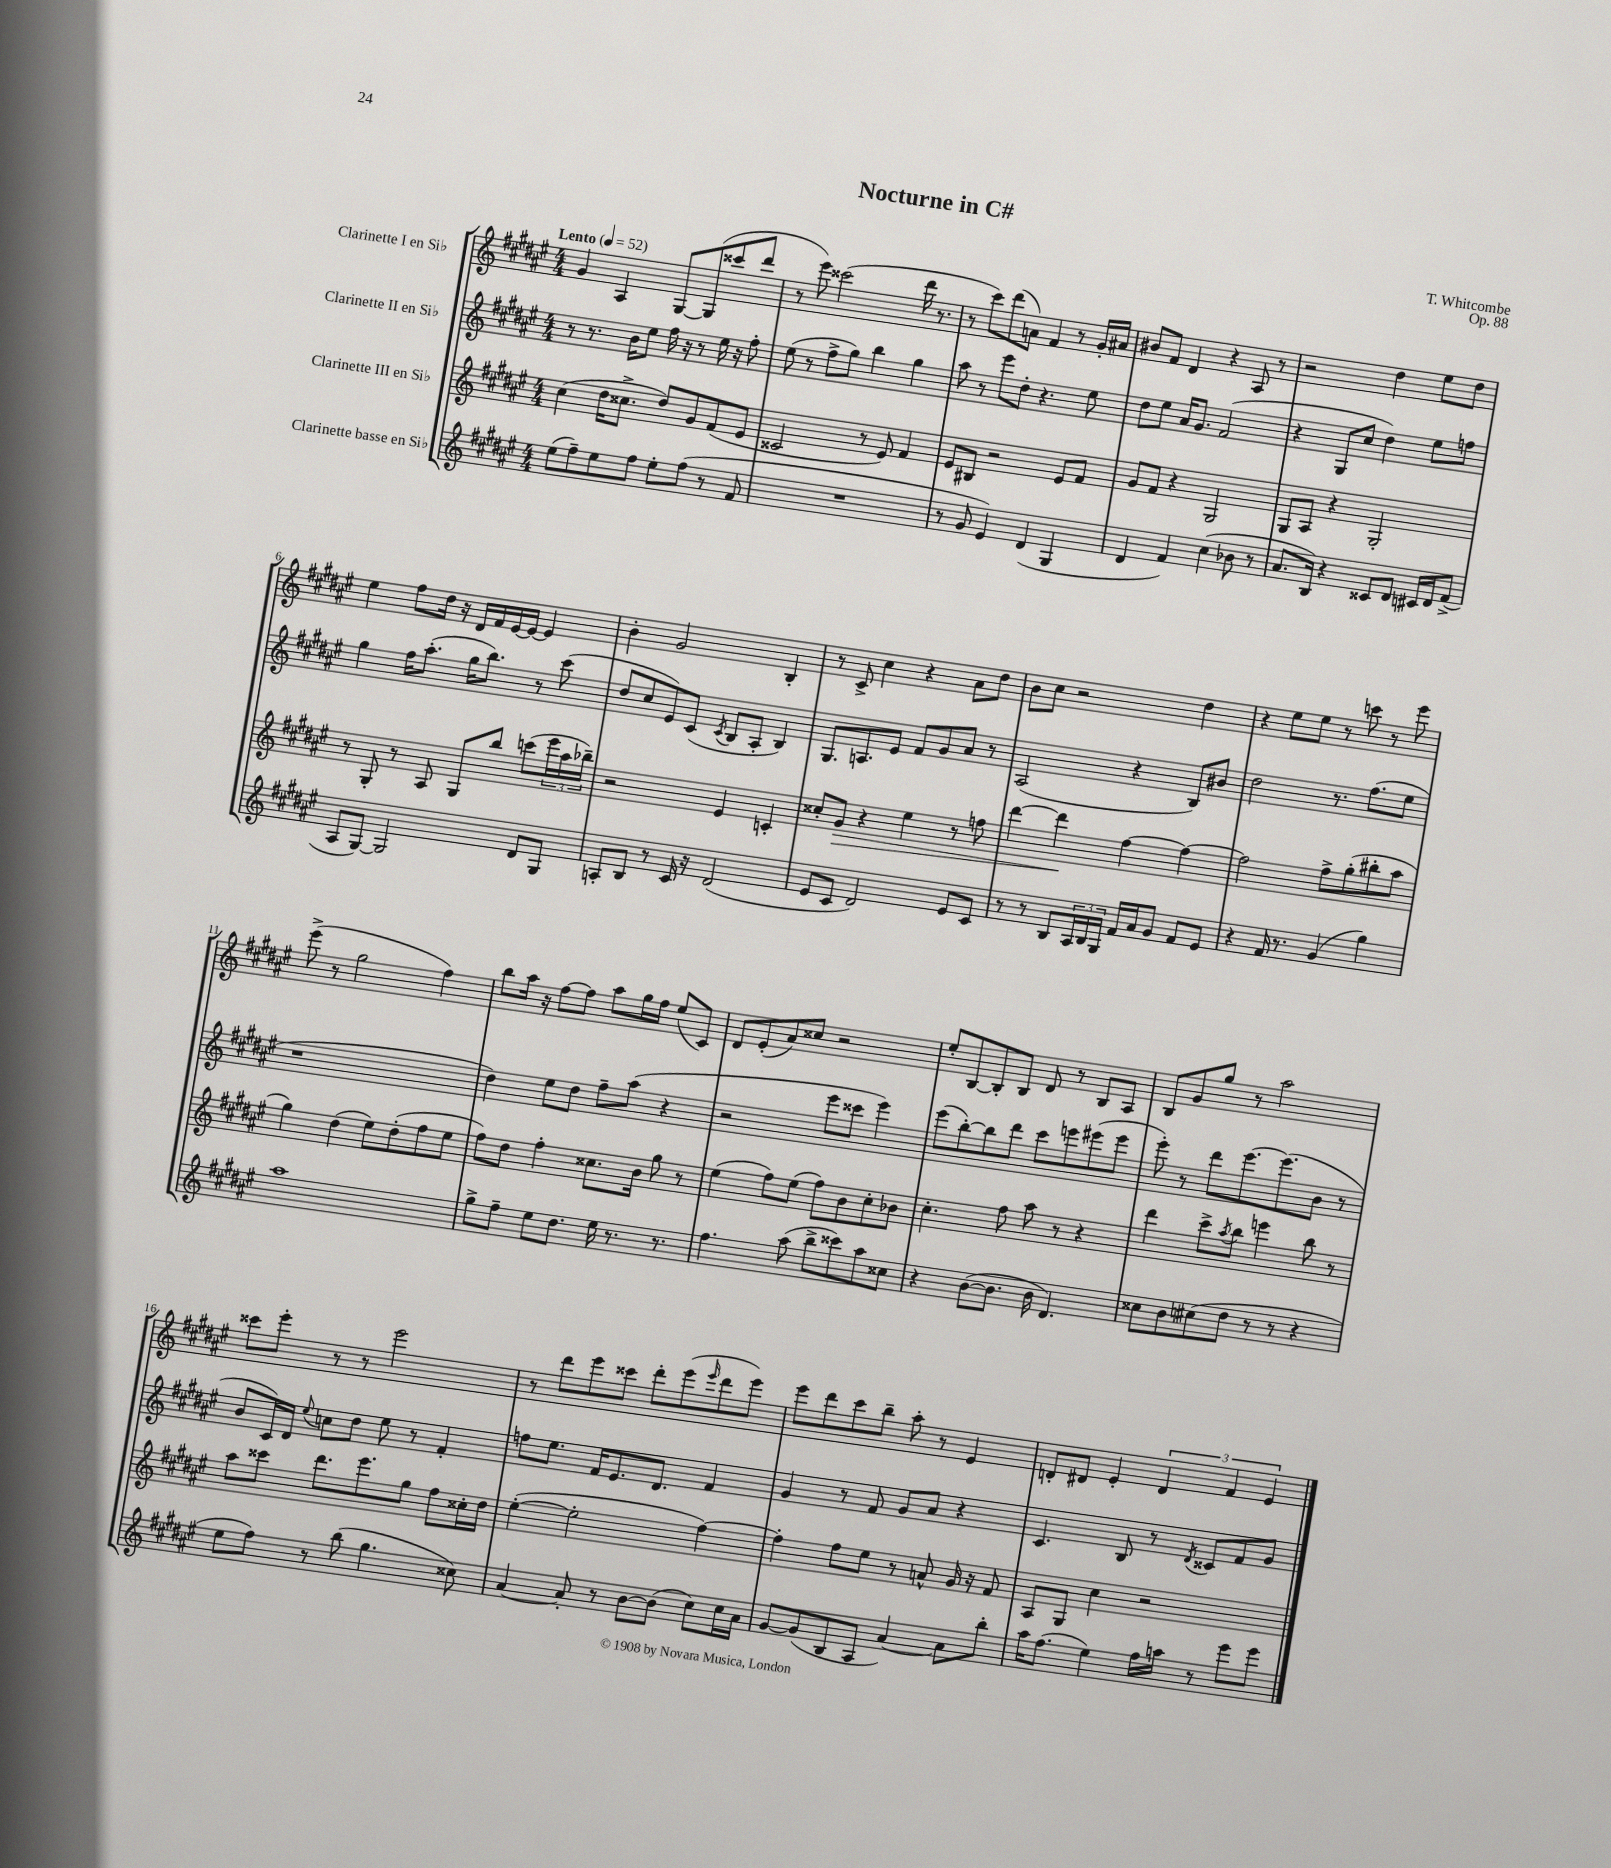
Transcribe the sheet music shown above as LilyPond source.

\header { title = "Nocturne in C#" composer = "T. Whitcombe" opus = "Op. 88" }
<<
\new StaffGroup <<
\new Staff = "s0" \with { instrumentName = "Clarinette I en Sib" } {
    \clef treble \key fis \major \numericTimeSignature \time 4/4 \tempo "Lento" 4 = 52
    gis'4 ais4 gis8~ gis8( cisis'''8 dis'''8 |
    r8 eis'''8) cisis'''2( dis'''16 r8. |
    r8 cis'''8) dis'''8( a'8) fis'4 r8 gis'16-. ais'16 |
    bis'8 fis'8 dis'4 r4 ais8 r8 |
    r2 dis''4 eis''8 dis''8 |
    eis''4 fis''8 dis''16 r16 dis'16 fis'16 eis'16~ eis'16~ eis'4 |
    b'4-. gis'2 b4-. |
    r8 cis'8-> cis''4 r4 ais'8 dis''8 |
    b'8 cis''8 r2 dis''4 |
    r4 eis''8 eis''8 r8 c'''8 r8 eis'''8 |
    eis'''8->( r8 gis''2 fis''4) |
    b''8 ais''16 r16 fis''8~ fis''8 ais''8 gis''16 fis''16 eis''8( cis'8) |
    dis'8 eis'8-.( ais'8) cisis''8 r2 |
    eis''8-. b8~ b8-. b8 dis'8 r8 b8 ais8 |
    b8 gis'8 gis''8 r8 ais''2 |
    cisis'''8 eis'''8-. r8 r8 eis'''2 |
    r8 dis'''8 eis'''8 cisis'''8 dis'''8-. eis'''8( \grace { eis'''16 } dis'''8 eis'''8) |
    eis'''8 dis'''8 cis'''8 b''8-- ais''8-. r8 eis'4 |
    d'8-. dis'8 eis'4-. \tuplet 3/2 { dis'4 fis'4 eis'4 } \bar "|." |
}
\new Staff = "s1" \with { instrumentName = "Clarinette II en Sib" } {
    \clef treble \key fis \major \numericTimeSignature \time 4/4
    r8 r8. b'16 eis''8 fis''16 r16 r8 eis''16 r16 fis''8-. |
    eis''8( r8 fis''8-> gis''8) b''4 gis''4 |
    ais''8 r8 eis'''8 dis''8-. r4. eis''8 |
    dis''8 eis''8 ais'16 gis'8. fis'2( |
    r4 gis8 cis''8 dis''4) eis''8 f''8 |
    gis''4 fis''16 ais''8.-.( gis''16 b''8.) r8 cis'''8( |
    dis''8 cis''8 eis'8) cis'8( \acciaccatura { cis'8 } b8 ais8-. b4) |
    gis8. a8. eis'8 fis'8 gis'8 ais'8 r8 |
    ais2( r4 b8) bis'8 |
    dis''2 r8. fis''8.( eis''8 |
    r1 |
    dis''4) eis''8 dis''8 fis''8-- ais''8( r4 |
    r2 eis'''8 cisis'''8 eis'''4) |
    eis'''8( b''8~-.) b''8 dis'''8 cis'''8 e'''8 eis'''8( eis'''8 |
    eis'''8-.) r8 dis'''8 eis'''8.~ eis'''8.( b'8 r8 |
    b'8 cis'16) dis'16 \appoggiatura { eis''8 } c''8 dis''8 eis''8 r8 fis'4-. |
    f''8 eis''8. fis'16 eis'8. dis'8. fis'4 |
    gis'4 r8 fis'8 gis'8 ais'8 r4 |
    cis'4. b8 r8 \acciaccatura { dis'8 } cisis'8 fis'8 gis'8 \bar "|." |
}
\new Staff = "s2" \with { instrumentName = "Clarinette III en Sib" } {
    \clef treble \key fis \major \numericTimeSignature \time 4/4
    cis''4( dis''16 cisis''8.-> dis''8) gis'8 fis'8( eis'8 |
    cisis'2 r8 eis'8) fis'4 |
    eis'8 bis8 r2 eis'8 fis'8 |
    gis'8 fis'8 r4 gis2 |
    gis8 ais8 r4 gis2-. |
    r8 gis8-. r8 ais8 gis8 b''8 c'''8( \tuplet 3/2 { eis'''16 ais''16 bes''16--) } |
    r2 eis'4 c'4-. |
    cisis''8-. gis'8\> r4 eis''4 r8 f''8 |
    dis'''4~ dis'''4\! fis''4~ fis''4~ |
    fis''2 fis''8-> gis''8-.( bis''8-. ais''8 |
    gis''4) dis''4( eis''8) dis''8-.( fis''8 eis''8 |
    fis''8) dis''8 fis''4-. cisis''8. b'16 gis''8 r8 |
    eis''4( fis''8) eis''8( fis''8) b'8 cis''8-. bes'8 |
    cis''4.-. fis''8 ais''8 r8 r4 |
    dis'''4 cis'''8-> \acciaccatura { ais''8 } b''8 e'''4 b''8 r8 |
    ais''8 cisis'''8 dis'''8. eis'''8. gis''8 fis''8 cisis''16-. dis''16 |
    eis''4~-.( eis''2-. fis''4~) |
    fis''4-. fis''8 eis''8 r8 a'8-^ gis'16 r16 fis'8 |
    ais8 gis8 cis''4 r2 \bar "|." |
}
\new Staff = "s3" \with { instrumentName = "Clarinette basse en Sib" } {
    \clef treble \key fis \major \numericTimeSignature \time 4/4
    eis''8( fis''8--) eis''8 fis''8 eis''8-. fis''8( r8 fis'8 |
    R1 |
    r8 gis'8 eis'4) dis'4( gis4 |
    dis'4 fis'4) cis''4( bes'8 r8 |
    ais'8. b16) r4 cisis'8 dis'8 cis'16 dis'16 fis'8->( |
    ais8 gis8~) gis2 dis'8 gis8 |
    a8-. b8 r8 cis'16 r16 dis'2( |
    eis'8 cis'8 dis'2) eis'8 cis'8 |
    r8 r8 b8 \tuplet 3/2 { ais16 b16 gis16 } fis'16 ais'16 gis'8 fis'8 eis'8 |
    r4 fis'16 r8. gis'4( gis''4) |
    ais''1 |
    gis''8-> fis''8-- eis''8 dis''8. eis''16 r8. r8. |
    fis''4. ais''8( b''8-> cisis'''8) ais''8 cisis''8 |
    r4 b'8~( b'8. b'16 dis'4.) |
    cisis''8 b'8 cis''8( dis''8 r8 r8 r4 |
    eis''8 fis''8) r8 b''8( gis''4. cisis''8) |
    ais'4~ ais'8-. r8 b'8~ b'8( cis''8) cis''16 ais'16 |
    gis'8~ gis'8( b8 ais8 ais'4~) ais'8 b''8-. |
    ais''16 fis''8.( eis''4) fis''16 a''16 r8 eis'''8 eis'''8 \bar "|." |
}
>>
>>
